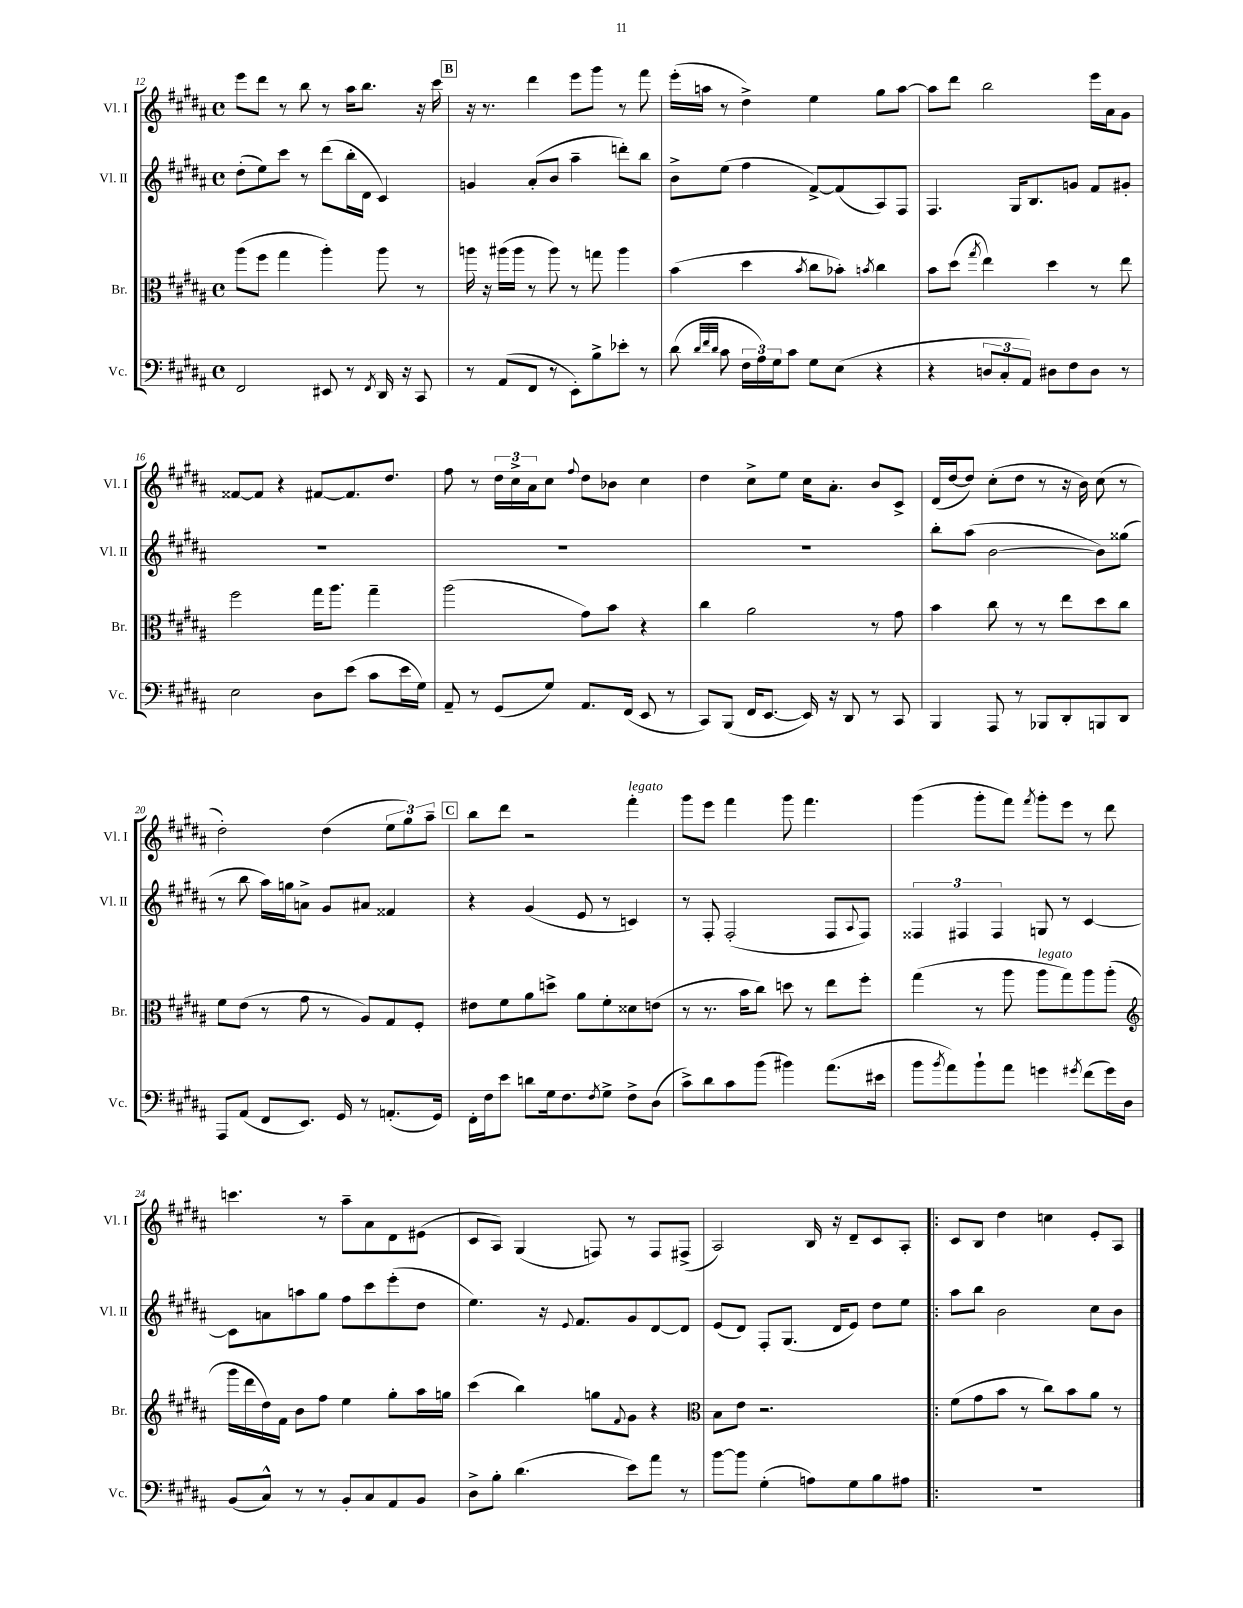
<<
\new StaffGroup <<
\new Staff = "s0" \with { instrumentName = "Vl. I" shortInstrumentName = "Vl. I" } {
    \clef treble \key b \major \defaultTimeSignature \time 4/4
    e'''8 dis'''8 r8 b''8 r8 ais''16 b''8. r16 cis'''16 |
    \mark \markup { \box "B" } r16 r8. dis'''4 e'''8 gis'''8 r8 fis'''8 |
    e'''16-.( a''16 r8 dis''4->) e''4 gis''8 a''8~ |
    a''8 dis'''8 b''2 e'''16 ais'16 gis'8 |
    fisis'8~ fisis'8 r4 fis'8~ fis'8. dis''8. |
    fis''8 r8 \tuplet 3/2 { dis''16 cis''16-> ais'16 } cis''8 \appoggiatura { fis''8 } dis''8 bes'8 cis''4 |
    dis''4 cis''8-> e''8 cis''16 ais'8.-. b'8 cis'8-> |
    dis'16( dis''16~ dis''8) cis''8-.( dis''8 r8 r16 b'16) cis''8( r8 |
    dis''2-.) dis''4( \tuplet 3/2 { e''8 gis''8) ais''8-- } |
    \mark \markup { \box "C" } b''8 dis'''8 r2 fis'''4-.^\markup { \italic "legato" } |
    gis'''8 e'''8 fis'''4 gis'''8 fis'''4. |
    gis'''4( gis'''8-. fis'''8) \acciaccatura { fis'''8 } gis'''8-. e'''8 r8 dis'''8 |
    c'''4. r8 ais''8-- ais'8 dis'8 eis'8( |
    cis'8 ais8) gis4( f8) r8 f8 fis8->( |
    ais2) b16 r16 dis'8-- cis'8 ais8-. |
    \bar ".|:" cis'8 b8 dis''4 c''4 e'8-. ais8 \bar "|." |
}
\new Staff = "s1" \with { instrumentName = "Vl. II" shortInstrumentName = "Vl. II" } {
    \clef treble \key b \major \defaultTimeSignature \time 4/4
    dis''8-.( e''8) cis'''8 r8 dis'''8( b''16-. dis'16 cis'4) |
    \mark \markup { \box "B" } g'4 ais'8-.( b'8 ais''4-- d'''8-.) b''8 |
    b'8-> e''8( fis''4 fis'8~->) fis'8( ais8) fis8 |
    fis4. gis16 b8. g'8 fis'8 gis'8-. |
    R1 |
    R1 |
    R1 |
    b''8-. ais''8( b'2~ b'8) gisis''8( |
    r8 b''8 ais''16) g''16 a'8-> gis'8 ais'8 fisis'4 |
    \mark \markup { \box "C" } r4 gis'4( e'8 r8 c'4) |
    r8 fis8-. fis2-.( fis8 \appoggiatura { ais8 } fis8) |
    \tuplet 3/2 { fisis4 fis4 fis4 } g8 r8 cis'4~ |
    cis'8 a'8 a''8 gis''8 fis''8 cis'''8 e'''8-.( dis''8 |
    e''4.) r16 \appoggiatura { e'8 } fis'8. gis'8 dis'8~ dis'8 |
    e'8( dis'8) fis8-. gis8.( dis'16 e'8) dis''8 e''8 |
    \bar ".|:" ais''8 b''8 b'2 cis''8 b'8 \bar "|." |
}
\new Staff = "s2" \with { instrumentName = "Br." shortInstrumentName = "Br." } {
    \clef alto \key b \major \defaultTimeSignature \time 4/4
    ais''8( fis''8 gis''4 ais''4-.) ais''8 r8 |
    \mark \markup { \box "B" } a''16 r16 ais''16( ais''16 r8 ais''8) r8 g''8 ais''4 |
    b'4( dis''4 \acciaccatura { b'8 } cis''8 bes'8-.) \acciaccatura { b'8 } cis''4 |
    b'8 dis''8( \acciaccatura { gis''8 } e''4) dis''4 r8 e''8 |
    fis''2 gis''16 ais''8. gis''4-- |
    ais''2( gis'8) b'8 r4 |
    cis''4 ais'2 r8 gis'8 |
    b'4 cis''8 r8 r8 e''8 dis''8 cis''8 |
    fis'8 e'8( r8 gis'8 r8 ais8) gis8 fis8-. |
    \mark \markup { \box "C" } eis'8 fis'8 ais'8 d''8-> ais'8 fis'8-. disis'8 e'8( |
    r8 r8. b'16 cis''8) d''8 r8 e''8 fis''8-. |
    gis''4( r8 ais''8 ais''8^\markup { \italic "legato" } gis''8) ais''8 ais''8-.( |
    \clef treble gis'''16 dis'''16 dis''16) fis'16 b'8 fis''8 e''4 gis''8-. ais''16 g''16 |
    cis'''4( b''4) g''8 \appoggiatura { fis'8 } gis'8 r4 |
    \clef alto b8 e'8 r2. |
    \bar ".|:" fis'8( gis'8 b'8 r8 cis''8) b'8 ais'8 r8 \bar "|." |
}
\new Staff = "s3" \with { instrumentName = "Vc." shortInstrumentName = "Vc." } {
    \clef bass \key b \major \defaultTimeSignature \time 4/4
    fis,2 eis,8 r8 \acciaccatura { fis,8 } dis,16 r16 cis,8 |
    \mark \markup { \box "B" } r8 ais,8( fis,8 r8 e,8-.) b8-> ees'8-. r8 |
    dis'8( \grace { dis'32 fis'32 dis'32 } cis'8 \tuplet 3/2 { fis16 ais16) gis16 } cis'8 gis8 e8( r4 |
    r4 \tuplet 3/2 { d8 cis8-. ais,8) } dis8 fis8 dis8 r8 |
    e2 dis8 e'8( cis'8 e'16 gis16) |
    ais,8-- r8 gis,8( gis8) ais,8. fis,16( e,8 r8 |
    cis,8) b,,8( fis,16 e,8.~ e,16) r16 dis,8 r8 cis,8 |
    b,,4 ais,,8 r8 bes,,8 dis,8-. b,,8 dis,8 |
    ais,,8 ais,8( fis,8 e,8.) gis,16 r8 a,8.-.( gis,16) |
    \mark \markup { \box "C" } fis,16-. fis16 e'8 d'8 gis16 fis8. \acciaccatura { fis8 } gis8-> fis8-> dis8( |
    cis'8->) dis'8 cis'8 b'8( bis'4) ais'8.( eis'16 |
    b'8 \acciaccatura { b'8 } ais'8) b'8-! ais'8 g'4 \acciaccatura { gis'8 } fis'8( gis'16) dis16 |
    b,8( cis8-^) r8 r8 b,8-. cis8 ais,8 b,8 |
    dis8-> b8-. dis'4.( e'8) ais'8 r8 |
    b'8~ b'8 gis4-.( a8) gis8 b8 ais8 |
    \bar ".|:" R1 \bar "|." |
}
>>
>>
\layout { \context { \Score currentBarNumber = #12 } }
